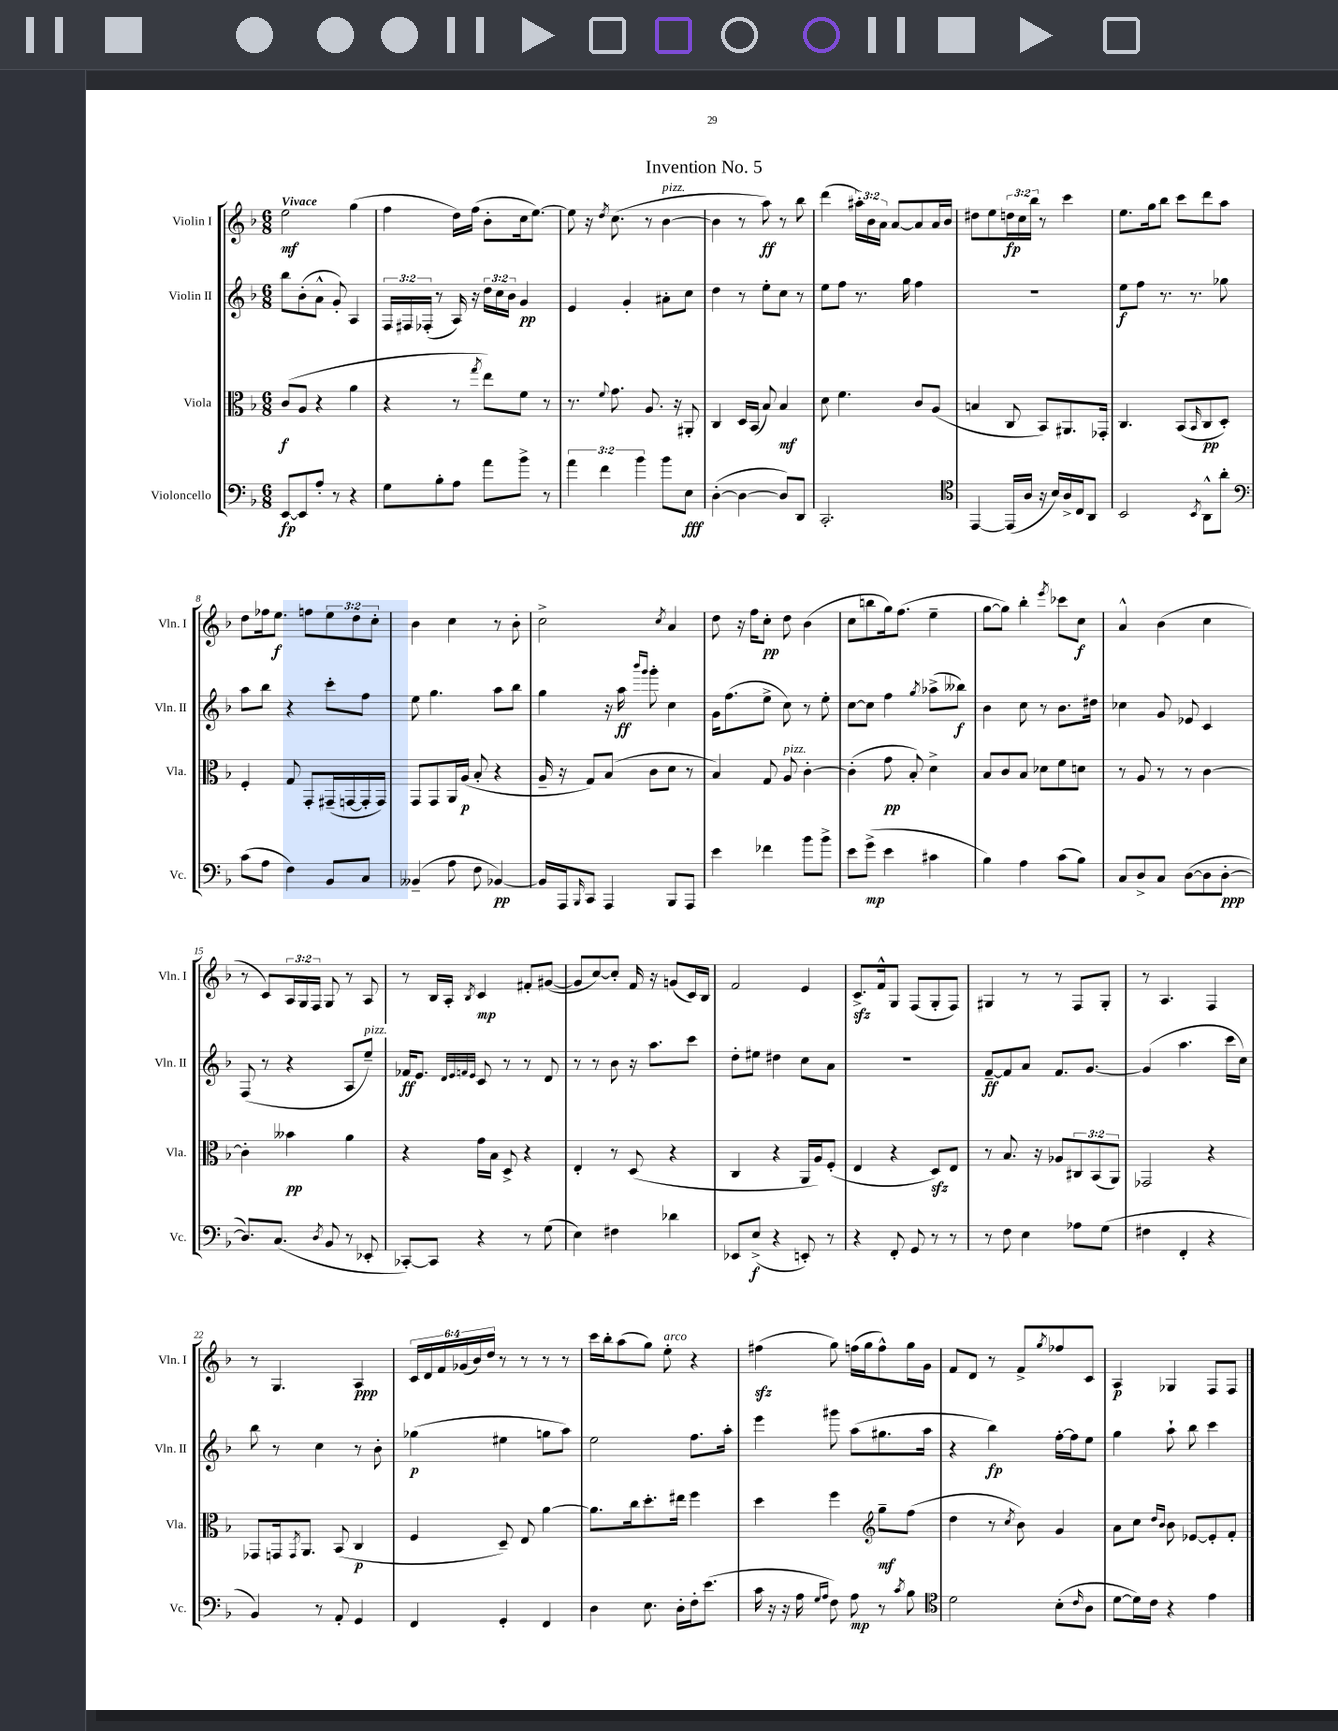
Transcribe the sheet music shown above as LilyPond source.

\header { title = "Invention No. 5" }
<<
\new StaffGroup <<
\new Staff = "s0" \with { instrumentName = "Violin I" shortInstrumentName = "Vln. I" } {
    \clef treble \key f \major \numericTimeSignature \time 6/8 \override Staff.TupletNumber.text = #tuplet-number::calc-fraction-text \tempo "Vivace"
    e''2\mf g''4( |
    f''4 d''16) f''16( bes'8-. c''16 e''8.~) |
    e''8 r16 \acciaccatura { d''8 } c''8.( r8 bes'4~^\markup { \italic "pizz." } |
    bes'4 r8 a''8\ff) r8 bes''8 |
    d'''4( \tuplet 3/2 { ais''16-.) bes'16 a'16 } a'8~ a'8 a'16 bes'16 |
    dis''8 e''8 \tuplet 3/2 { d''16\fp c''16 bes''16 } r8 c'''4 |
    e''8. g''16 bes''8 c'''8 d'''8 a''8 |
    d''8 fes''16 e''8.\f f''8 \tuplet 3/2 { e''8 d''8 c''8-. } |
    bes'4 c''4 r8 bes'8-. |
    c''2-> \acciaccatura { c''8 } a'4 |
    d''8 r16 f''16 c''8-.\pp d''8 bes'4( |
    c''8 b''8 g''16) f''8.( e''4-- |
    g''8~ g''8) bes''4-. \acciaccatura { e'''8 } ces'''8 c''8\f |
    a'4-^ bes'4( c''4 |
    r8 c'8) \tuplet 3/2 { a16 g16 f16 } g8 r8 a8 |
    r8 bes16 a16-. \acciaccatura { bes8 } c'4\mp fis'8-. gis'8~( |
    gis'8 c''8~) c''8-. f'16 r16 g'8( c'16) bes16 |
    f'2 e'4 |
    c'8.->\sfz f'16-^ g8 f8( g8-. f8) |
    gis4 r8 r8 f8 gis8-. |
    r8 a4. f4 |
    r8 g4. a4\ppp |
    \tuplet 6/4 { c'16 d'16 f'16 ges'16( bes'16) d''16 } r8 r8 r8 r8 |
    c'''16 bes''16-. a''8( g''8) e''8-.^\markup { \italic "arco" } r4 |
    fis''4\sfz( g''8) f''16( g''16 f''8-^) g''16 g'16 |
    f'8 d'8 r8 f'8-> \acciaccatura { g''8 } fes''8 c'8 |
    a4\p ges4 f8 f8 \bar "|." |
}
\new Staff = "s1" \with { instrumentName = "Violin II" shortInstrumentName = "Vln. II" } {
    \clef treble \key f \major \numericTimeSignature \time 6/8 \override Staff.TupletNumber.text = #tuplet-number::calc-fraction-text
    bes''8 bes'8-.( a'8-^ g'8-.) a4 |
    \tuplet 3/2 { f16 fis16 fes16-.( } r8 a16) r16 \tuplet 3/2 { d''16 c''16 bes'16 } g'4\pp |
    e'4 g'4-. ais'8-. c''8 |
    d''4 r8 e''8-. c''8 r8 |
    e''8 f''8 r8. g''16 f''4 |
    R2. |
    e''8\f f''8 r8. r8. ges''8 |
    a''8 bes''8 r4 c'''8-. f''8 |
    e''8 g''4. a''8 bes''8 |
    g''4 r16 a''16\ff \grace { bes'''16 g'''16 } g'''8-. c''4 |
    g'16 f''8.( e''8-> c''8) r8 e''8-. |
    c''8~ c''8 f''4 \acciaccatura { g''8 } aes''8->( beses''8\f) |
    bes'4 c''8 r8 bes'8. dis''16 |
    ces''4 g'8 ees'8 c'4 |
    f8( r8 r4 a8 e''8--^\markup { \italic "pizz." }) |
    fes'16\ff e'8. \grace { d'32 e'32 f'32 e'32 } c'8 r8 r8 d'8 |
    r8 r8 bes'8 r16 a''8. c'''8 |
    d''8-. eis''8 dis''4 c''8 a'8 |
    R2. |
    f'8~--\ff f'8 a'8 f'8. g'8.~ |
    g'4( a''4. c'''16 c''16) |
    bes''8 r8 c''4 r8 bes'8-. |
    ges''4\p( eis''4 g''8 a''8) |
    e''2 f''8. a''16-. |
    e'''4 gis'''8 a''8( gis''8. a''16 |
    r4 bes''4\fp) f''16~-. f''16 e''8 |
    g''4 a''8-! bes''8 c'''4 \bar "|." |
}
\new Staff = "s2" \with { instrumentName = "Viola" shortInstrumentName = "Vla." } {
    \clef alto \key f \major \numericTimeSignature \time 6/8 \override Staff.TupletNumber.text = #tuplet-number::calc-fraction-text
    c'8\f( a8 r4 a'4 |
    r4 r8 \acciaccatura { g''8 } e''8) f'8 r8 |
    r8. \appoggiatura { f'8 } g'8. a8. r16 ais,8-. |
    c4 d16 bes,16( bes8) bes4\mf |
    d'8 f'4. c'8 a8( |
    b4 c8 bes,8) ais,8. ges,16-. |
    c4. bes,8( \grace { bes,16 } c8\pp d8-.) |
    f4-. g8 g,8-. gis,16--( g,16~ g,16-. g,16) |
    g,8 g,8 a,16 a16\p( bes8-. r4 |
    a16-- r16 g8) bes8( c'8 d'8 r8 |
    bes4) g8 a8^\markup { \italic "pizz." } c'4~-. |
    c'4-.( g'8\pp bes8-.) d'4-> |
    bes8 c'8 bes8 des'8 f'8 d'8 |
    r8 a8 r8 r8 c'4~ |
    c'4-. beses'4\pp a'4 |
    r4 g'16 bes16 d8-> r4 |
    e4-. r8 d8( r4 |
    c4 r4 a,16 a16) f8-.( |
    e4 r4 d8\sfz) e8 |
    r8 bes8. r16 aes8 \tuplet 3/2 { cis8 bes,8( a,8) } |
    ges,2 r4 |
    ges,8 g,16 \acciaccatura { g,8 } a,8. bes,8( c4\p |
    f4 d8--) e8 a'4~ |
    a'8. c''16 d''8.-. eis''16 f''4 |
    d''4 f''4 \clef treble g''8--\mf f''8( |
    d''4 r8 \acciaccatura { c''8 } bes'8) g'4 |
    a'8 c''8 \grace { d''16 bes'16 } bes'8 ees'8~ ees'8-. f'8-. \bar "|." |
}
\new Staff = "s3" \with { instrumentName = "Violoncello" shortInstrumentName = "Vc." } {
    \clef bass \key f \major \numericTimeSignature \time 6/8 \override Staff.TupletNumber.text = #tuplet-number::calc-fraction-text
    e,8~\fp e,8 a8-. r8 r4 |
    g8 bes8-. a8 a'8 bes'8-> r8 |
    \tuplet 3/2 { a'4 f'4 bes'4 } bes'8 e8\fff |
    d4~-.( d4~ d8) d,8 |
    c,2.-. |
    \clef tenor e,4~ e,16( a16 r16 bes16) a16-> c16 a,8 |
    bes,2 \acciaccatura { bes,8 } a,8-^ a'8-. |
    \clef bass c'8( a8 f4) bes,8 c8 |
    beses,4--( a8 f8 bes,4~\pp) |
    bes,16 a,,16 \grace { bes,,16 } c,8 a,,4 bes,,8 a,,8 |
    e'4 fes'4 bes'8 bes'8-> |
    e'8 g'8->\mp( e'4 cis'4 |
    bes4) a4 c'8( bes8) |
    c8 d8-> c8 d8~( d8 d8~-.\ppp |
    d8.) c8.( \acciaccatura { d8 } bes,8 r8 ees,8-. |
    ces,8~-.) ces,8 r4 r8 g8( |
    e4) fis4 des'4 |
    ees,8 e8->\f( r4 e,8-.) r8 |
    r4 f,8-. g,8 r8 r8 |
    r8 f8 e4 aes8 g8( |
    fis4 f,4-. r4 |
    bes,4) r8 a,8-. g,4 |
    f,4 g,4-. f,4 |
    d4 e8. d16-. f16-. e'8.( |
    c'16 r16 r16 a16 \grace { g16 a16 } f8) a8\mp r8 \acciaccatura { c'8 } bes8 |
    \clef tenor d'2 bes8-.( \grace { c'16 } a8 |
    d'8~ d'16) c'16 r4 e'4 \bar "|." |
}
>>
>>
